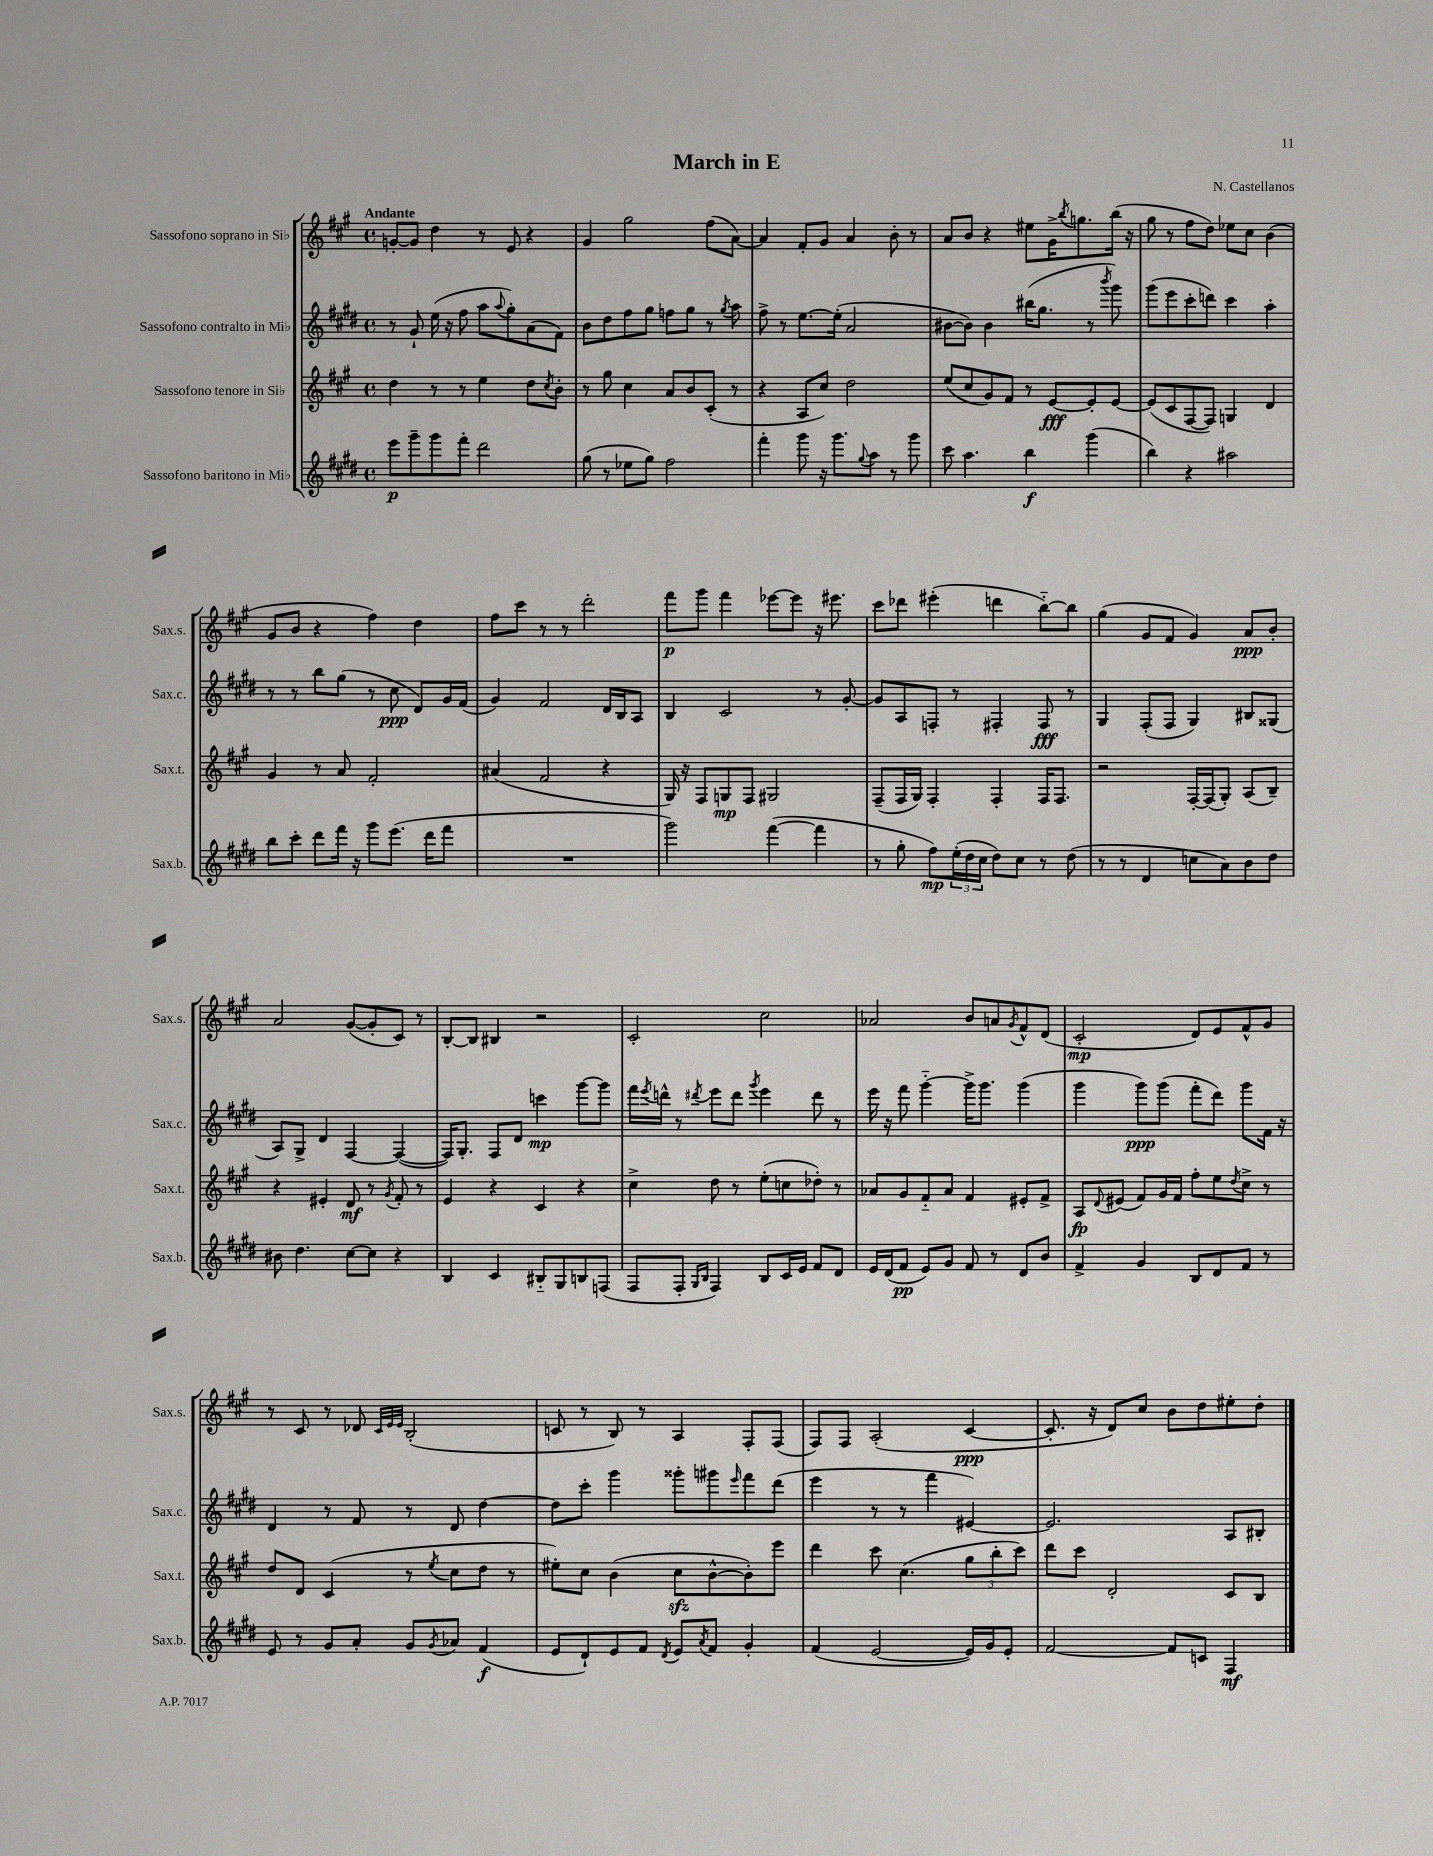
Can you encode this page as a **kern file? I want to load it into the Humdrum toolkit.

**kern	**dynam	**kern	**dynam	**kern	**dynam	**kern	**dynam
*part4	*part4	*part3	*part3	*part2	*part2	*part1	*part1
*staff4	*staff4	*staff3	*staff3	*staff2	*staff2	*staff1	*staff1
*I"Sassofono baritono in Mi♭	*	*I"Sassofono tenore in Si♭	*	*I"Sassofono contralto in Mi♭	*	*I"Sassofono soprano in Si♭	*
*I'Sax.b.	*	*I'Sax.t.	*	*I'Sax.c.	*	*I'Sax.s.	*
*clefG2	*	*clefG2	*	*clefG2	*	*clefG2	*
*k[f#c#g#d#]	*	*k[f#c#g#]	*	*k[f#c#g#d#]	*	*k[f#c#g#]	*
*M4/4	*	*M4/4	*	*M4/4	*	*M4/4	*
*met(c)	*	*met(c)	*	*met(c)	*	*met(c)	*
=1	=1	=1	=1	=1	=1	=1	=1
!	!	!	!	!	!	!LO:TX:a:B:t=Andante	!
8eee\L	p	4dd\	.	8r	.	[8gn'/L	.
8ggg#~\	.	.	.	8g#`/	.	8g/J]	.
8ggg#\	.	8r	.	(16ee\	.	4dd\	.
.	.	.	.	16r	.	.	.
8fff#'\J	.	8r	.	8ff#\	.	.	.
2ddd#\	.	4ee\	.	8aa\L	.	8r	.
.	.	.	.	8qqaa/	.	.	.
.	.	.	.	8gg#'\)	.	8e/	.
.	.	8dd\L	.	(8a\	.	4r	.
.	.	8qcc#/	.	.	.	.	.
.	.	8b'\J	.	8f#\J)	.	.	.
=2	=2	=2	=2	=2	=2	=2	=2
(8gg#\	.	8r	.	8b\L	.	4g#/	.
8r	.	8gg#\	.	8dd#\	.	.	.
8ee-X\L	.	4cc#\	.	8ff#\	.	2gg#\	.
8gg#\J)	.	.	.	8gg#\J	.	.	.
2ff#\	.	8a/L	.	8ffn\L	.	.	.
.	.	8b/	.	8gg#\J	.	.	.
.	.	(8c#'/J	.	8r	.	(8ff#\L	.
.	.	.	.	8qgg#/	.	.	.
.	.	8r	.	8aa\	.	[8a\J)	.
=3	=3	=3	=3	=3	=3	=3	=3
4fff#'\	.	4r	.	8ff#^\	.	4a/]	.
.	.	.	.	8r	.	.	.
8ggg#\	.	8A/L	.	[8.ee\L	.	8f#'/L	.
16r	.	8cc#/J)	.	.	.	8g#/J	.
8.ggg#\L	.	.	.	(16ee'\Jk]	.	.	.
.	.	2dd\	.	2a/	.	4a/	.
8qqgg#/	.	.	.	.	.	.	.
8aa\J	.	.	.	.	.	.	.
8r	.	.	.	.	.	8b'\	.
8ggg#\	.	.	.	.	.	8r	.
=4	=4	=4	=4	=4	=4	=4	=4
8ccc#\	.	(8ee/L	.	[8b#X\L	.	8a/L	.
4.aa\	.	8cc#/	.	8b#\J])	.	8b/J	.
.	.	8g#/)	.	4b#\	.	4r	.
.	.	8f#/J	.	.	.	.	.
4bb\	f	8r	.	(16bb#X\KL	.	8ee#X\L	.
.	.	.	.	8.gg#\J	.	.	.
.	.	[8e/L	fff	.	.	16g#^\K	.
.	.	.	.	.	.	8qbb/	.
.	.	.	.	.	.	8.ggn\	.
(4ggg#\	.	8e'/]	.	8r	.	.	.
.	.	.	.	8qbbb/	.	.	.
.	.	[8e/J	.	8ggg#\)	.	(16bb\Jk	.
.	.	.	.	.	.	16r	.
=5	=5	=5	=5	=5	=5	=5	=5
4bb\)	.	(8e/L]	.	(8ggg#\L	.	8gg#\	.
.	.	8c#/	.	8eee\	.	8r	.
4r	.	[8F#/	.	8ccc#'\	.	8ff#\L	.
.	.	8F#/J])	.	8dddn\J)	.	8dd\J)	.
2aa#X\	.	4Gn/	.	4ccc#\	.	8ee-X\L	.
.	.	.	.	.	.	8cc#\J	.
.	.	4d/	.	4aa'\	.	(4b\	.
!!LO:LB:g=z
=6	=6	=6	=6	=6	=6	=6	=6
8bb\L	.	4g#/	.	8r	.	8g#/L	.
8ccc#'\J	.	.	.	8r	.	8b/J	.
8ddd#\L	.	8r	.	8bb\L	.	4r	.
16fff#\Jk	.	8a/	.	(8gg#\J	.	.	.
16r	.	.	.	.	.	.	.
8ggg#\L	.	2f#'/	.	8r	.	4ff#\)	.
(8.eee\J	.	.	.	8cc#\	ppp	.	.
.	.	.	.	8d#/L)	.	4dd\	.
16ddd#\KL	.	.	.	.	.	.	.
8fff#\J	.	.	.	16g#/L	.	.	.
.	.	.	.	(16f#/JJ	.	.	.
=7	=7	=7	=7	=7	=7	=7	=7
1r	.	(4a#X/	.	4g#/)	.	8ff#\L	.
.	.	.	.	.	.	8ccc#\J	.
.	.	2f#/	.	2f#/	.	8r	.
.	.	.	.	.	.	8r	.
.	.	.	.	.	.	2ddd'\	.
.	.	4r	.	16d#/LL	.	.	.
.	.	.	.	16B/J	.	.	.
.	.	.	.	8A/J	.	.	.
=8	=8	=8	=8	=8	=8	=8	=8
2ggg#\)	.	16G#/)	.	4B/	.	8fff#\L	p
.	.	16r	.	.	.	.	.
.	.	8F#/L	.	.	.	8ggg#\J	.
.	.	8Gn/	mp	2c#/	.	4fff#\	.
.	.	8F#/J	.	.	.	.	.
([4fff#\	.	2G#X/	.	.	.	[8eee-X\L	.
.	.	.	.	.	.	8eee-\J]	.
4fff#\]	.	.	.	8r	.	16r	.
.	.	.	.	.	.	8.eee#X\	.
.	.	.	.	[8g#'/	.	.	.
=9	=9	=9	=9	=9	=9	=9	=9
8r	.	(8F#~/L	.	8g#/L]	.	8ccc#\L	.
8gg#'\	.	16F#/L	.	8A/	.	8ddd-X\J	.
.	.	16G#/JJ)	.	.	.	.	.
8ff#\L)	mp	4F#'/	.	8Fn'/J	.	(4eee#X'\	.
(24ee'\L	.	.	.	8r	.	.	.
24dd#\	.	.	.	.	.	.	.
24cc#\JJ	.	.	.	.	.	.	.
8dd#\L)	.	4F#'/	.	4F#X'/	.	4dddn\	.
8cc#\J	.	.	.	.	.	.	.
8r	.	16F#/KL	.	8F#/	fff	[8bb\L)	.
.	.	8.F#/J	.	.	.	.	.
(8dd#\	.	.	.	8r	.	8bb\J]	.
=10	=10	=10	=10	=10	=10	=10	=10
8r	.	2r	.	4G#/	.	(4gg#\	.
8r	.	.	.	.	.	.	.
4d#/	.	.	.	(8F#'/L	.	8g#/L	.
.	.	.	.	8F#/J	.	8f#/J	.
8ccn\L	.	[16F#'/LL	.	4G#/)	.	4g#/)	.
.	.	(16F#/J]	.	.	.	.	.
8a\)	.	8G#'/J)	.	.	.	.	.
8b\	.	(8A/L	.	8B#X/L	.	8a/L	ppp
8dd#\J	.	8B~/J)	.	(8G##X/J	.	8b'/J	.
!!LO:LB:g=z
=11	=11	=11	=11	=11	=11	=11	=11
8b#X\	.	4r	.	8A/L)	.	2a/	.
4.dd#\	.	.	.	8G#^/J	.	.	.
.	.	4e#X'/	.	4d#/	.	.	.
[8cc#\L	.	8d/	mf	[4F#/	.	([8g#/L	.
8cc#\J]	.	8r	.	.	.	8g#'/]	.
.	.	8qg#/	.	.	.	.	.
4r	.	8f#'/	.	(4F#/_	.	8c#/J)	.
.	.	8r	.	.	.	8r	.
=12	=12	=12	=12	=12	=12	=12	=12
4B/	.	4e/	.	16F#/KL])	.	[8B'/L	.
.	.	.	.	8.G#'/J	.	.	.
.	.	.	.	.	.	8B/J]	.
4c#/	.	4r	.	8F#/L	.	4B#X/	.
.	.	.	.	8d#/J	.	.	.
8B#X/L	.	4c#/	.	4cccn\	mp	2r	.
8G#/	.	.	.	.	.	.	.
8Bn/	.	4r	.	[8ggg#\L	.	.	.
(8Fn/J	.	.	.	8ggg#\J]	.	.	.
=13	=13	=13	=13	=13	=13	=13	=13
8F#/L	.	4cc#^\	.	16fff#\LL	.	2c#'/	.
.	.	.	.	8qeee/	.	.	.
.	.	.	.	16dddn^^\JJ	.	.	.
8F#'/J	.	.	.	8r	.	.	.
16qqG#/LL	.	.	.	.	.	.	.
16qqB/JJ	.	.	.	8qddd#X/	.	.	.
4F#/)	.	8dd\	.	8eee\L	.	.	.
.	.	8r	.	8ddd#\J	.	.	.
.	.	.	.	8qggg#/	.	.	.
8B/L	.	(8ee'\L	.	4eee\	.	2cc#\	.
16c#/L	.	8ccn\	.	.	.	.	.
16e/JJ	.	.	.	.	.	.	.
8f#/L	.	8dd-X'\J)	.	8ddd#\	.	.	.
8d#/J	.	8r	.	8r	.	.	.
=14	=14	=14	=14	=14	=14	=14	=14
16e/LL	.	8a-X/L	.	16eee\	.	2a-X/	.
(16d#/J	.	.	.	16r	.	.	.
8f#/J	pp	8g#/	.	8fff#\	.	.	.
8e/L)	.	8f#/	.	[4ggg#\	.	.	.
8g#/J	.	8a-/J	.	.	.	.	.
8f#/	.	4f#/	.	16ggg#^\KL]	.	8b/L	.
.	.	.	.	8.ggg#\J	.	.	.
8r	.	.	.	.	.	8an/	.
.	.	.	.	.	.	8qg#/	.
8d#/L	.	8e#X'/L	.	(4ggg#\	.	8f#^^/	.
8b/J	.	8f#^/J	.	.	.	(8d/J	.
=15	=15	=15	=15	=15	=15	=15	=15
4f#^/	.	8A/L	fp	4ggg#\	.	2c#'/	mp
.	.	8qqd/	.	.	.	.	.
.	.	(8e#X/J	.	.	.	.	.
4g#/	.	8f#/L)	.	8ggg#\L)	ppp	.	.
.	.	16g#/L	.	(8ggg#\J	.	.	.
.	.	16f#/JJ	.	.	.	.	.
8B/L	.	8ff#'\L	.	8fff#'\L	.	8d/L)	.
8d#/	.	8ee\	.	8ddd#\J)	.	8e/	.
.	.	8qdd/	.	.	.	.	.
8f#/J	.	8cc#^\J	.	8ggg#\L	.	8f#^^/	.
8r	.	8r	.	16f#\Jk	.	8g#/J	.
.	.	.	.	16r	.	.	.
!!LO:LB:g=z
=16	=16	=16	=16	=16	=16	=16	=16
8e/	.	8dd/L	.	4d#/	.	8r	.
8r	.	8d/J	.	.	.	8c#/	.
8g#/L	.	(4c#/	.	8r	.	8r	.
8a'/J	.	.	.	8f#/	.	8d-X/	.
.	.	.	.	.	.	32qqc#/LLL	.
.	.	.	.	.	.	32qqe/	.
.	.	.	.	.	.	32qqe/JJJ	.
8g#/L	.	8r	.	8r	.	(2B'/	.
8qg#/	.	8qee/	.	.	.	.	.
8a-X/J	.	8cc#\L	.	8d#/	.	.	.
(4f#/	f	8dd\J	.	[4dd#\	.	.	.
.	.	8r	.	.	.	.	.
=17	=17	=17	=17	=17	=17	=17	=17
8e/L	.	8ee#X'\L)	.	8dd#\L]	.	8cn/	.
8d#`/)	.	8cc#\J	.	8ccc#'\J	.	8r	.
8e/	.	(4b\	.	4ggg#\	.	8B/)	.
8f#/J	.	.	.	.	.	8r	.
8qd#/	.	.	.	.	.	.	.
8e/L	.	8cc#zz\L	.	8ggg##X'\L	.	4A/	.
8qa/	.	.	.	.	.	.	.
8f#/J	.	[8b^^\	.	8ggg#X\	.	.	.
.	.	.	.	16qqeee/	.	.	.
4g#'/	.	8b'\])	.	8fff#\	.	8F#'/L	.
.	.	8eee\J	.	(8ddd#\J	.	(8F#/J	.
=18	=18	=18	=18	=18	=18	=18	=18
(4f#/	.	4ddd\	.	4eee\	.	8F#/L)	.
.	.	.	.	.	.	8F#/J	.
[2e/	.	8ccc#\	.	8r	.	(2A'/	.
.	.	(4.cc#\	.	8r	.	.	.
.	.	.	.	4fff#\	.	.	.
16e/LL])	.	12gg#\L	.	[4e#X/)	.	[4c#/	ppp
16g#/J	.	.	.	.	.	.	.
.	.	12bb'\	.	.	.	.	.
8e'/J	.	.	.	.	.	.	.
.	.	12ccc#\J)	.	.	.	.	.
=19	=19	=19	=19	=19	=19	=19	=19
[2f#/	.	8ddd\L	.	2.e#/]	.	8.c#'/]	.
.	.	8ccc#\J	.	.	.	.	.
.	.	.	.	.	.	16r	.
.	.	2d'/	.	.	.	8d/L)	.
.	.	.	.	.	.	8cc#/J	.
8f#/L]	.	.	.	.	.	8b\L	.
8cn/J	.	.	.	.	.	8dd\	.
4F#/	mf	8c#/L	.	8A/L	.	8ee#X'\	.
.	.	8B/J	.	8B#X'/J	.	8dd'\J	.
==	==	==	==	==	==	==	==
*-	*-	*-	*-	*-	*-	*-	*-
